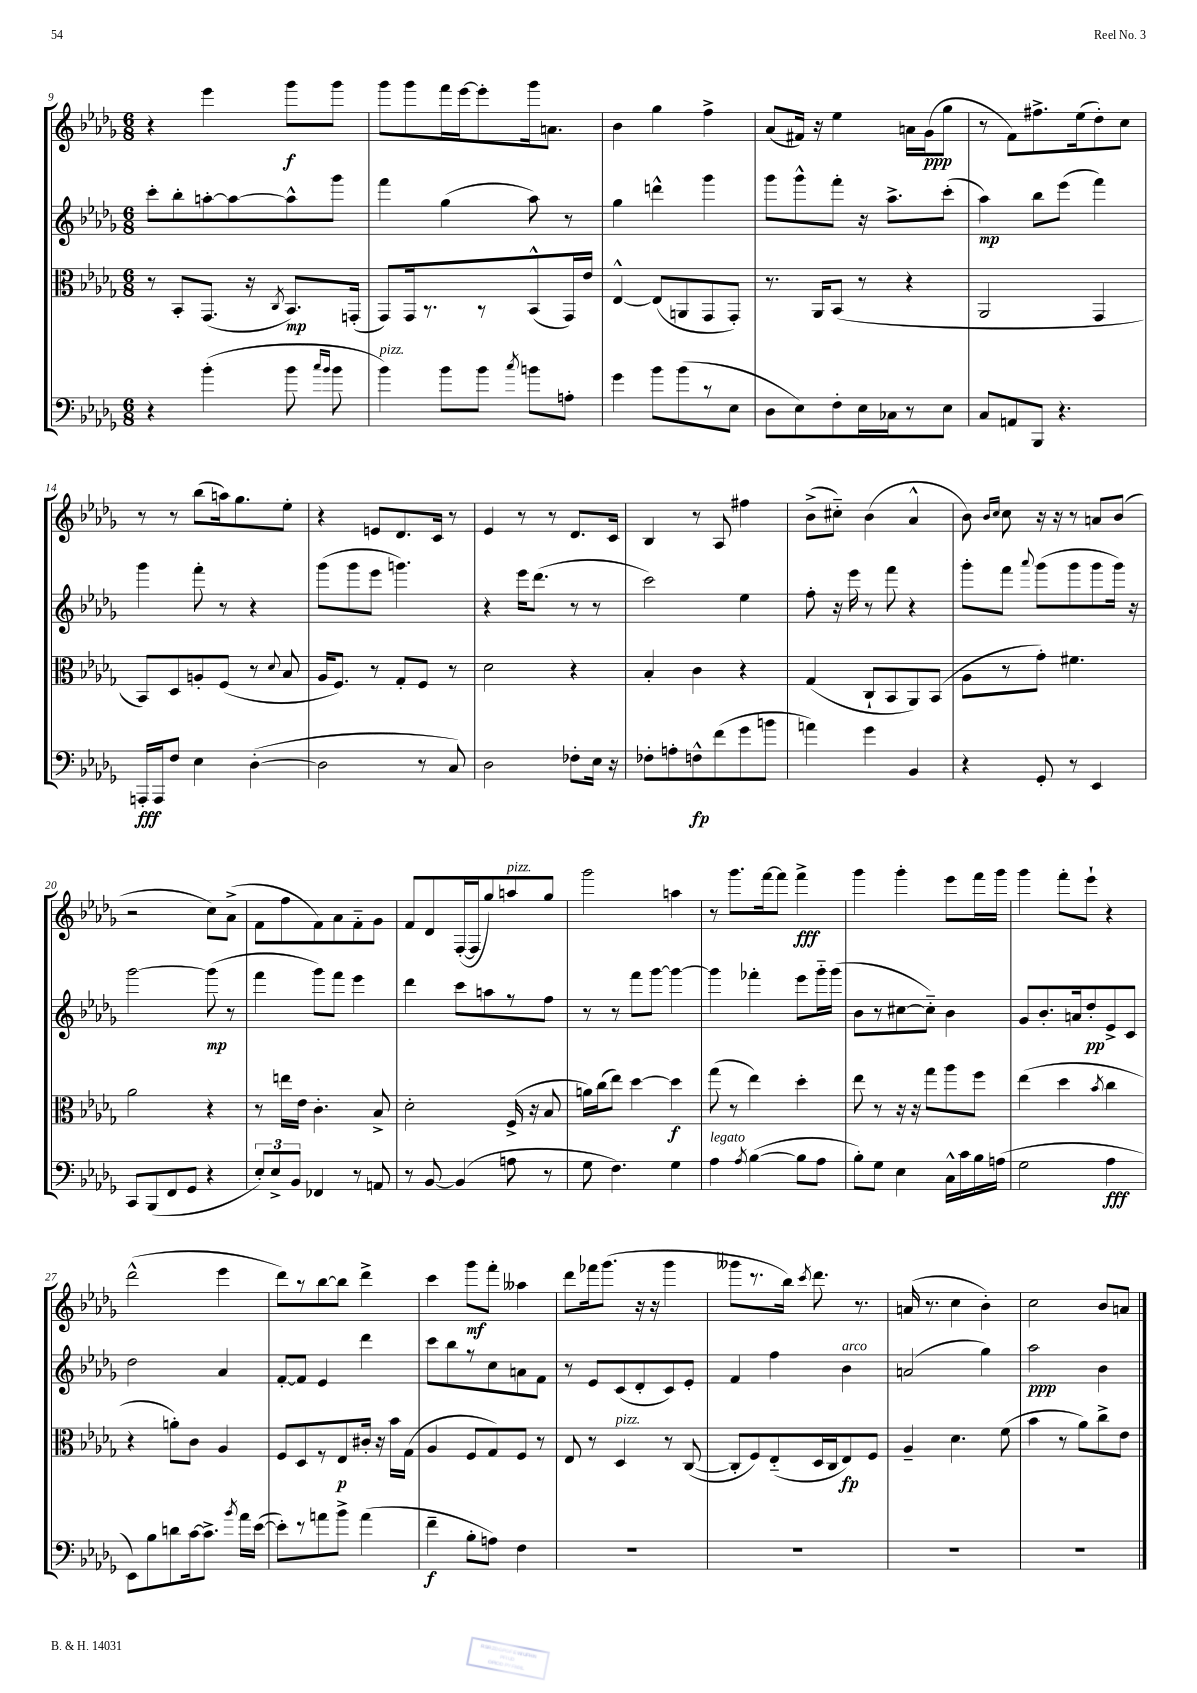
<<
\new StaffGroup <<
\new Staff = "s0" {
    \clef treble \key des \major \numericTimeSignature \time 6/8
    \autoBeamOff r4 ees'''4 ges'''8[\f ges'''8] |
    ges'''8[ ges'''8 f'''16 ees'''16~ ees'''8-. ges'''16 a'8.] |
    bes'4 ges''4 f''4-> |
    aes'8[( fis'16]) r16 ees''4 a'16[ ges'16\ppp( ges''8] |
    r8 f'8[) fis''8.-> ees''16( des''8-.) c''8] |
    r8 r8 bes''8[( a''16) ges''8. ees''8]-. |
    r4 e'8[ des'8. c'16] r8 |
    ees'4 r8 r8 des'8.[ c'16] |
    bes4 r8 aes8 fis''4 |
    bes'8[->( cis''8]-_) bes'4( aes'4-^ |
    bes'8) \grace { bes'16[ c''16] } c''8 r16 r16 r8 a'8[ bes'8]( |
    r2 c''8[) aes'8]->( |
    f'8[ f''8 f'8) aes'8 f'8-_ ges'8] |
    f'8[ des'8 f16~-.( f16 ges''8) a''8^\markup { \italic "pizz." } ges''8] |
    ges'''2 a''4 |
    r8 ges'''8.[ f'''16~ f'''8] f'''4->\fff |
    ges'''4 ges'''4-. ees'''8[ f'''16 ges'''16] |
    ges'''4 f'''8[-. ees'''8]-! r4 |
    des'''2-^( ees'''4 |
    des'''8[) r8 bes''8~ bes''8] des'''4-> |
    c'''4 ges'''8[\mf f'''8]-. aeses''4 |
    des'''8[ fes'''16 ges'''8.]( r16 r16 ges'''4 |
    geses'''8[ r8. bes''16]) \acciaccatura { c'''8 } des'''8. r8. |
    a'16( r8. c''4 bes'4-.) |
    c''2 bes'8[ a'8] \bar "|." |
}
\new Staff = "s1" {
    \clef treble \key des \major \numericTimeSignature \time 6/8
    \autoBeamOff c'''8[-. bes''8-. a''8~-. a''8~ a''8-^ ges'''8] |
    f'''4 ges''4( aes''8) r8 |
    ges''4 d'''4-^ ges'''4 |
    ges'''8[ ges'''8-^ f'''8]-. r16 aes''8.[-> c'''8]-.( |
    aes''4\mp) bes''8[ ees'''8]( f'''4) |
    ges'''4 f'''8-. r8 r4 |
    ges'''8[( ges'''8 ees'''8] g'''4.) |
    r4 ees'''16[ des'''8.]( r8 r8 |
    c'''2) ees''4 |
    f''8-. r16 ees'''16 r8 f'''8 r4 |
    ges'''8[-. f'''8] \appoggiatura { aes'''8 } ges'''8[( ges'''8 ges'''8 ges'''16]) r16 |
    ges'''2~ ges'''8\mp( r8 |
    f'''4 ges'''8[) f'''8] ees'''4 |
    des'''4 c'''8[ a''8 r8 f''8] |
    r8 r8 f'''8[ ges'''8]~ ges'''4~ |
    ges'''4 fes'''4-. ees'''8[ ges'''16-_ ges'''16]( |
    bes'8[ r8 cis''8~ cis''8]-_) bes'4 |
    ges'8[ bes'8.-. a'16 des''8-.\pp ees'8-> c'8] |
    des''2 aes'4 |
    f'8[~-. f'8] ees'4 des'''4 |
    c'''8[ bes''8 r8 c''8 a'8 f'8] |
    r8 ees'8[ c'8( des'8-. c'8) ees'8]-. |
    f'4 f''4 bes'4^\markup { \italic "arco" } |
    a'2( ges''4) |
    aes''2\ppp bes'4 \bar "|." |
}
\new Staff = "s2" {
    \clef alto \key des \major \numericTimeSignature \time 6/8
    \autoBeamOff r8 bes,8[-. ges,8.]( r16 \acciaccatura { c8 } bes,8.[\mp) g,16]-.( |
    ges,8[) ges,16 r8. r8 bes,8-^( ges,16) ees'16] |
    ees4~-^ ees8[( a,8 ges,8 ges,8]-.) |
    r8. aes,16[ bes,8]( r8 r4 |
    aes,2 ges,4 |
    bes,8[) des8 a8-. f8]( r8 \appoggiatura { des'8 } bes8 |
    aes16[ f8.]) r8 ges8[-. f8] r8 |
    des'2 r4 |
    bes4-. c'4 r4 |
    ges4( c8[-! bes,8 aes,8) bes,8]( |
    aes8[ r8 ges'8]-.) fis'4. |
    aes'2 r4 |
    r8 e''16[ ees'16] c'4.-. bes8-> |
    des'2-. f16->( r16 bes8 |
    a'16[) c''16( ees''8]) des''4~ des''4\f |
    ges''8( r8 ees''4) des''4-. |
    ees''8 r8 r16 r16 ges''8[ aes''8 f''8] |
    ees''4( des''4 \acciaccatura { bes'8 } c''4 |
    r4 a'8[-.) c'8] aes4 |
    f8[ des8 r8 ees8\p cis'16]-. r16 bes'16[ ges16]( |
    aes4 f8[ ges8) f8] r8 |
    ees8 r8 des4^\markup { \italic "pizz." } r8 c8~( |
    c8[-. f8) ees8-_( des16 c16 ees8\fp) f8] |
    aes4-- des'4. f'8( |
    bes'4 r8 aes'8[) c''8-> ees'8] \bar "|." |
}
\new Staff = "s3" {
    \clef bass \key des \major \numericTimeSignature \time 6/8
    \autoBeamOff r4 bes'4-.( bes'8 \grace { c''16[ bes'16] } bes'8 |
    bes'4^\markup { \italic "pizz." }) bes'8[ bes'8] \acciaccatura { c''8 } b'8[ a8]-. |
    ges'4 bes'8[ bes'8( r8 ees8] |
    des8[ ees8) f8-. ees16 ces16 r8 ees8] |
    c8[ a,8 bes,,8] r4. |
    a,,16[-.\fff a,,16 f8] ees4 des4~-.( |
    des2 r8 c8) |
    des2 fes8[-. ees16] r16 |
    fes8[-. a8-. f8-^\fp f'8( ges'8 b'8] |
    a'4) ges'4 bes,4 |
    r4 ges,8-. r8 ees,4 |
    c,8[ bes,,8( f,8 ges,8] r4 |
    \tuplet 3/2 { ees8[-.) ees8-> bes,8] } fes,4 r8 a,8 |
    r8 bes,8~ bes,4( a8 r8 |
    ges8 f4.) ges4 |
    aes4^\markup { \italic "legato" } \acciaccatura { aes8 } bes4~( bes8[ aes8] |
    bes8[-.) ges8] ees4 c16[-^ c'16 bes16 a16]( |
    ges2 aes4\fff |
    ees,8[) bes8 d'8 c'16~ c'8.]-> \acciaccatura { bes'8 } aes'16[ ees'16]~( |
    ees'8[-.) r8 a'8 bes'8]-> a'4( |
    f'4--\f bes8[-. a8]) f4 |
    R2. |
    R2. |
    R2. |
    R2. \bar "|." |
}
>>
>>
\layout { \context { \Score currentBarNumber = #9 } }
